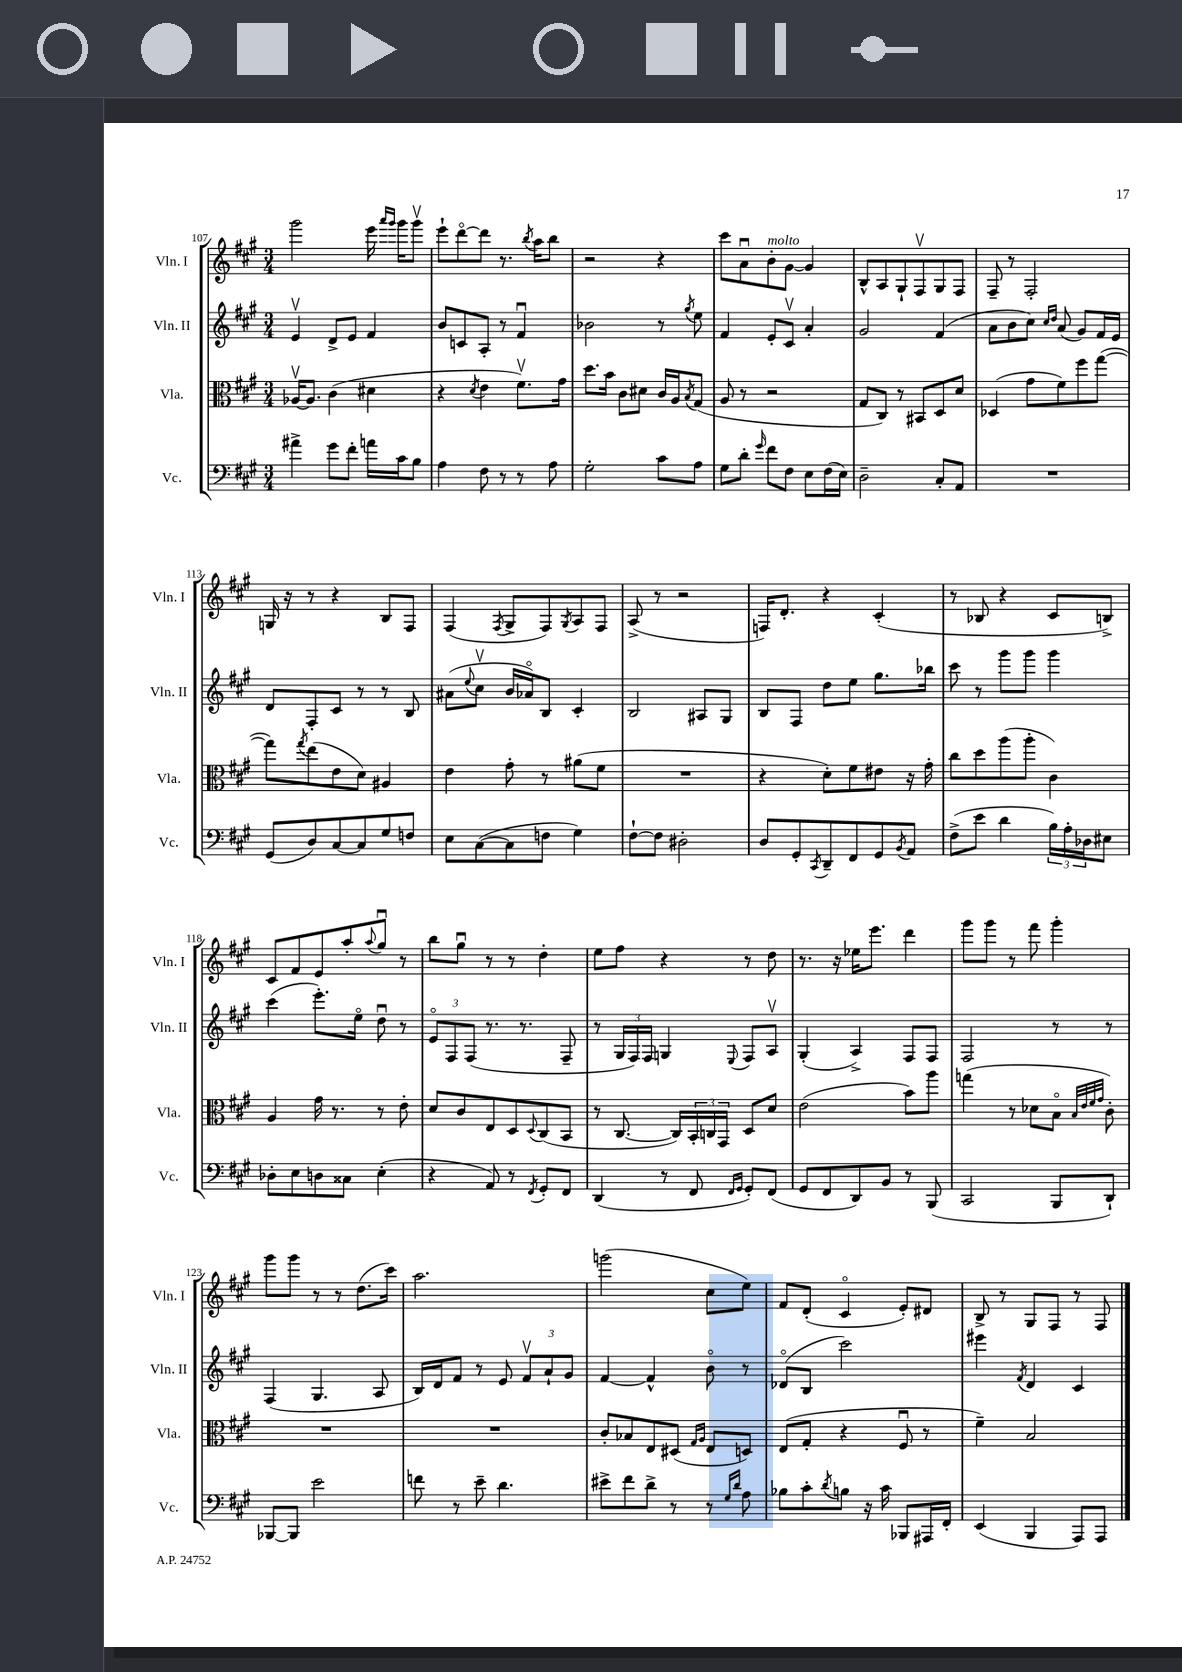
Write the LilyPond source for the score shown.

<<
\new StaffGroup <<
\new Staff = "s0" \with { instrumentName = "Vln. I" shortInstrumentName = "Vln. I" } {
    \clef treble \key a \major \numericTimeSignature \time 3/4
    gis'''2 e'''16 \grace { a'''16 gis'''16 } gis'''16 gis'''8\upbow |
    e'''8-! d'''8~\flageolet d'''8 r8. \acciaccatura { b''8 } a''16 b''8 |
    r2 r4 |
    cis'''8 a'8\downbow b'8-.^\markup { \italic "molto" } gis'8~ gis'4 |
    b8-^ a8 gis8-! fis8\upbow gis8 fis8 |
    fis8-- r8 fis2-. |
    g16 r16 r8 r4 b8 fis8 |
    fis4( \acciaccatura { fis8 } gis8-> fis8) \acciaccatura { gis8 } a8 fis8 |
    a8->( r8 r2 |
    f16) d'8.-. r4 cis'4-.( |
    r8 bes8 r4 cis'8 b8->) |
    cis'8 fis'8 e'8 a''8-. \appoggiatura { a''8 } gis''8\downbow r8 |
    b''8 gis''8\downbow r8 r8 d''4-. |
    e''8 fis''8 r4 r8 d''8 |
    r8. r16 ees''16 e'''8. d'''4 |
    gis'''8 gis'''8 r8 fis'''8 gis'''4-. |
    gis'''8 gis'''8 r8 r8 d''8.( cis'''16) |
    a''2. |
    g'''2( cis''8 e''8) |
    fis'8 d'8-.( cis'4\flageolet e'8-.) dis'8 |
    b8-> r8 gis8 fis8 r8 fis8 \bar "|." |
}
\new Staff = "s1" \with { instrumentName = "Vln. II" shortInstrumentName = "Vln. II" } {
    \clef treble \key a \major \numericTimeSignature \time 3/4
    e'4\upbow d'8-> e'8 fis'4 |
    b'8 c'8 a8-. r8 fis'4\downbow |
    bes'2 r8 \acciaccatura { gis''8 } e''8 |
    fis'4 e'8-. cis'8\upbow a'4-. |
    gis'2 fis'4( |
    a'8 b'8 cis''8) \grace { cis''16 d''16 } a'8( gis'8) fis'16 e'16 |
    d'8 fis8-. cis'8 r8 r8 b8 |
    ais'8( \appoggiatura { e''8 } cis''8\upbow b'16 aes'16\flageolet) b8 cis'4-. |
    b2 ais8 gis8 |
    b8 fis8 d''8 e''8 gis''8. bes''16 |
    cis'''8 r8 gis'''8 gis'''8 gis'''4 |
    cis'''4( e'''8.-.) e''16\flageolet d''8\downbow r8 |
    \tuplet 3/2 { e'8\flageolet fis8 fis8( } r8. r8. fis8-- |
    r8 \tuplet 3/2 { gis16 fis16) fis16 } g4 \appoggiatura { e8 } fis8 a8\upbow |
    gis4-.( a4->) fis8 fis8 |
    fis2 r8 r8 |
    fis4( gis4. a8 |
    b16) d'16 fis'8 r8 e'8 \tuplet 3/2 { fis'8\upbow a'8-! gis'8 } |
    fis'4~ fis'4-^ b'8\flageolet r8 |
    des'8\flageolet( b8 cis'''2) |
    eis'''4 \acciaccatura { fis'8 } d'4 cis'4 \bar "|." |
}
\new Staff = "s2" \with { instrumentName = "Vla." shortInstrumentName = "Vla." } {
    \clef alto \key a \major \numericTimeSignature \time 3/4
    aes16~\upbow aes8. cis'4( dis'4 |
    r4 \acciaccatura { d'8 } e'4 fis'8.\upbow) gis'16 |
    d''8. b'16 cis'8 dis'8 cis'16 a16 \acciaccatura { b8 } gis8( |
    a8 r8 r2 |
    gis8 cis8) r8 bis,8 d8 d'8 |
    des4( gis'8 fis'8) fis''8 gis''8~( |
    gis''8) \acciaccatura { gis''8 } e''8( e'8 d'8) ais4 |
    e'4 gis'8-. r8 ais'8( fis'8 |
    R2. |
    r4 d'8-.) fis'8 eis'8 r16 gis'16-. |
    cis''8 d''8 a''8( a''8-. cis'4) |
    a4 gis'16 r8. r8 e'8-. |
    d'8 cis'8 e8 d8 \appoggiatura { d8 } cis8( b,8 |
    r8 cis8.~ cis16) \tuplet 3/2 { b,16-. c16 gis,16 } d8 d'8 |
    e'2( b'8) a''8 |
    g''4( r8 des'8 b8\flageolet \grace { b32 e'32 fis'32 gis'32 } cis'8-.) |
    R2. |
    R2. |
    cis'8-. bes8 e8 dis8( \grace { gis16 a16 } e8 d8) |
    e8( gis8-. r4 fis8\downbow r8 |
    fis'4--) b2 \bar "|." |
}
\new Staff = "s3" \with { instrumentName = "Vc." shortInstrumentName = "Vc." } {
    \clef bass \key a \major \numericTimeSignature \time 3/4
    ais'4-> gis'8 fis'8-. a'16 cis'16 b8 |
    a4 fis8 r8 r8 a8 |
    gis2-. cis'8 a8 |
    gis8 d'8-. \grace { gis'16 } fis'8 fis8 e8 fis16( e16) |
    d2-- cis8-. a,8 |
    R2. |
    gis,8( d8) cis8~ cis8 gis8 f8 |
    e8 cis8~( cis8 f8 gis4) |
    fis8~-! fis8 dis2-. |
    d8 gis,8-. \acciaccatura { cis,8 } d,8-- fis,8 gis,8 \acciaccatura { b,8 } a,8 |
    fis8->( e'8 d'4 \tuplet 3/2 { b16) a16-. des16 } eis8 |
    des8-. e8 d8 cisis8 e4-.( |
    r4 a,8) r8 \acciaccatura { fis,8 } gis,8-. fis,8 |
    d,4( r8 fis,8 \grace { fis,16 gis,16 } gis,8-.) fis,8( |
    gis,8 fis,8 d,8) b,8 r8 b,,8( |
    cis,2 b,,8 d,8-!) |
    bes,,8~ bes,,8 e'2 |
    f'8 r8 e'8-- d'4. |
    eis'8-> fis'8 d'8-> r8 r8 \grace { gis16 d'16 } a8 |
    bes8 cis'8-. \acciaccatura { d'8 } b8 r16 cis'16 bes,,8 ais,,16 fis,16-. |
    e,4( b,,4 a,,8) a,,8 \bar "|." |
}
>>
>>
\layout { \context { \Score currentBarNumber = #107 } }
